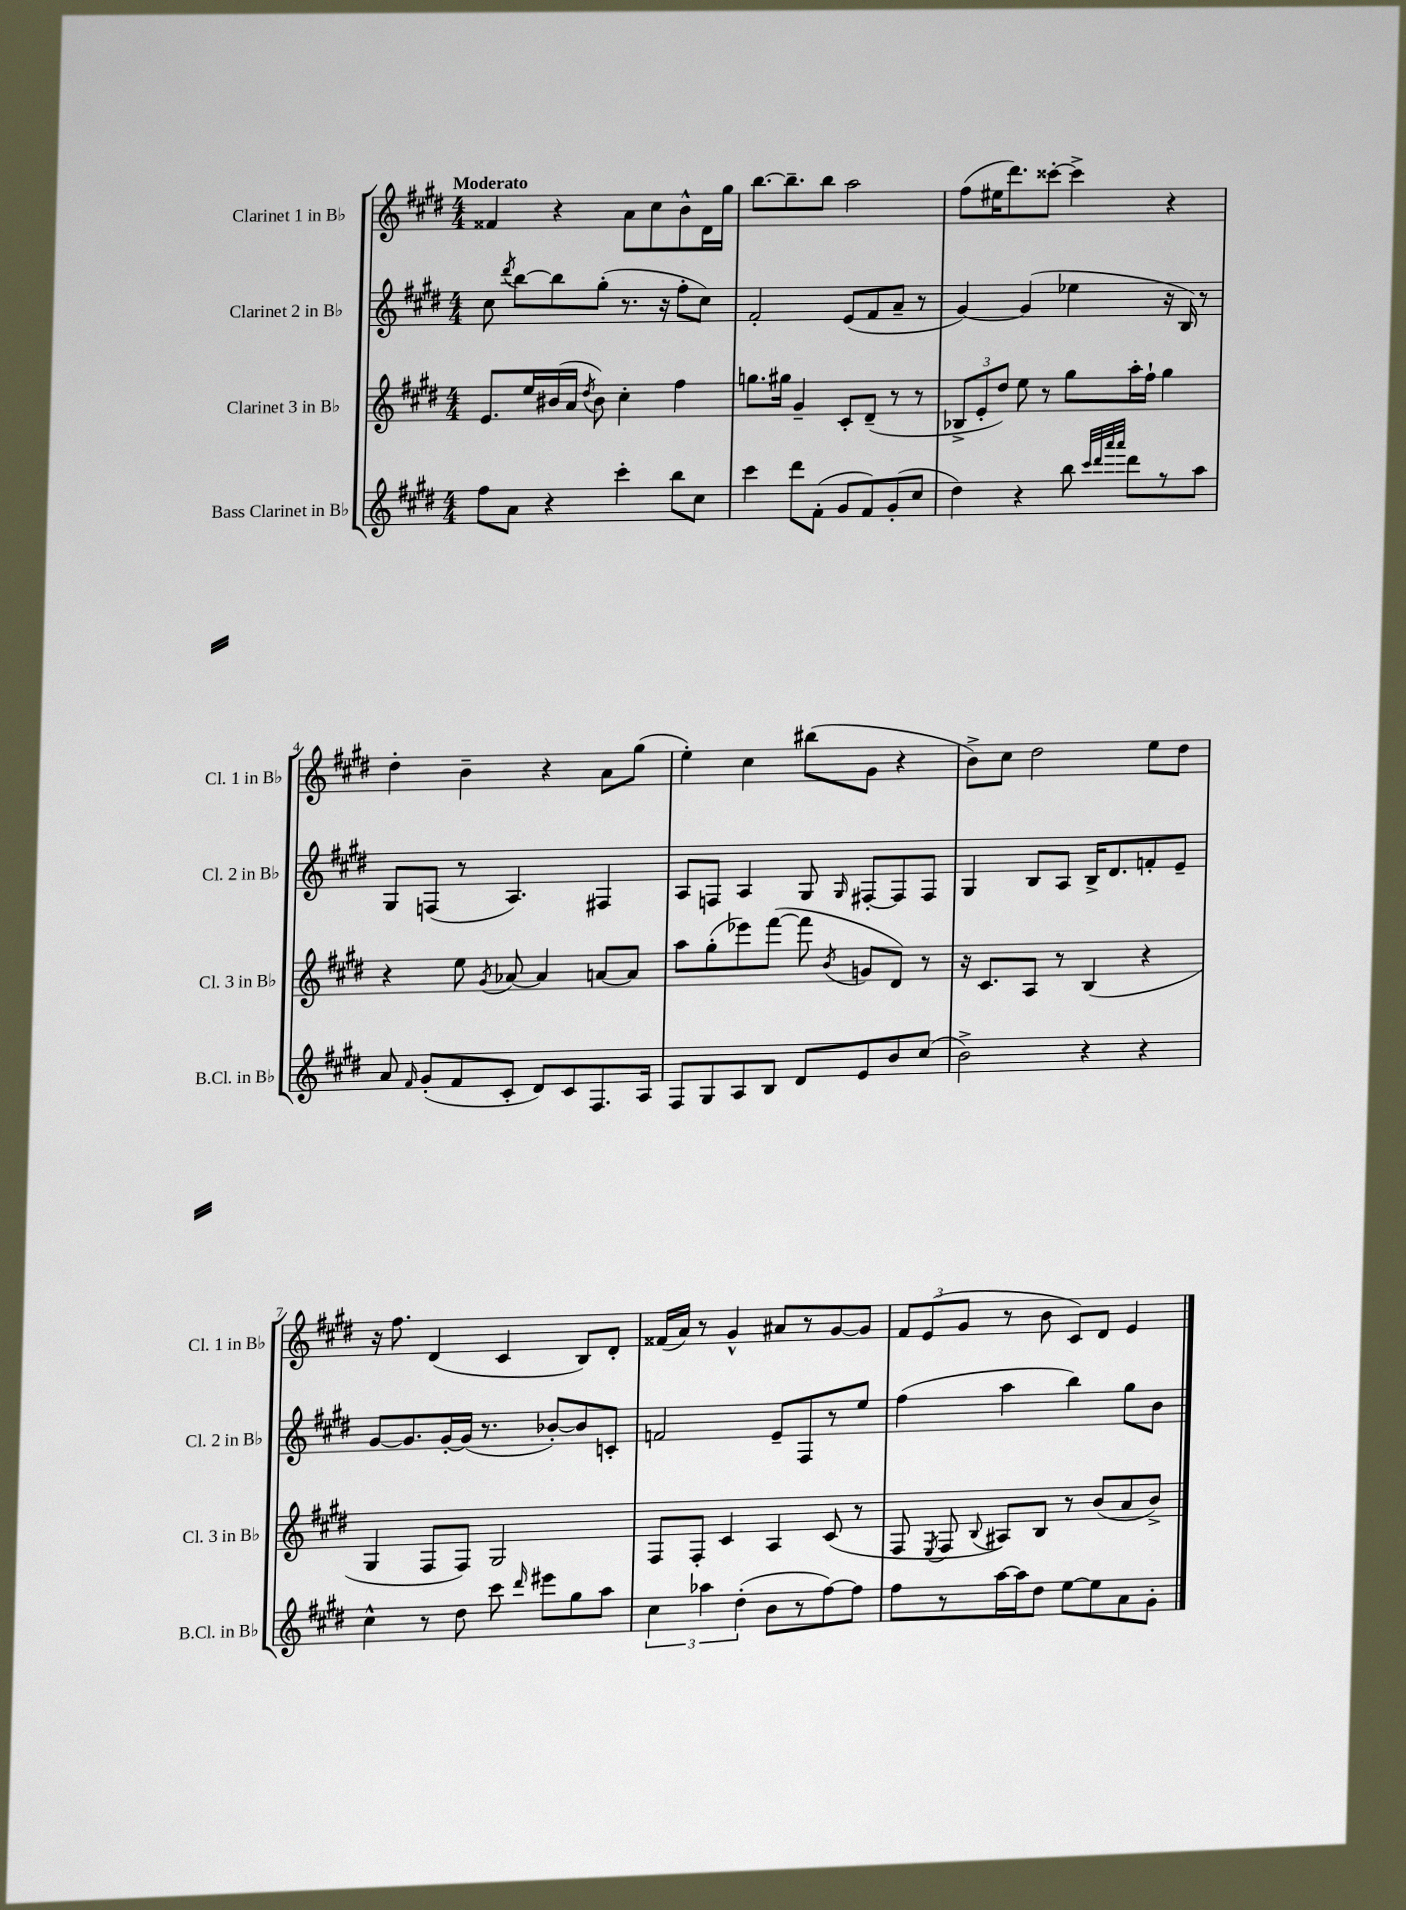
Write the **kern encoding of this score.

**kern	**kern	**kern	**kern
*part4	*part3	*part2	*part1
*staff4	*staff3	*staff2	*staff1
*I"Bass Clarinet in B♭	*I"Clarinet 3 in B♭	*I"Clarinet 2 in B♭	*I"Clarinet 1 in B♭
*I'B.Cl. in B♭	*I'Cl. 3 in B♭	*I'Cl. 2 in B♭	*I'Cl. 1 in B♭
*clefG2	*clefG2	*clefG2	*clefG2
*k[f#c#g#d#]	*k[f#c#g#d#]	*k[f#c#g#d#]	*k[f#c#g#d#]
*M4/4	*M4/4	*M4/4	*M4/4
=1	=1	=1	=1
!	!	!	!LO:TX:a:B:t=Moderato
8ff#\L	8.e/L	8cc#\	4f##X/
.	.	8qddd#/	.
8a\J	.	[8bb\L	.
.	16ee/L	.	.
4r	(16b#X/	8bb\]	4r
.	16a/JJ	.	.
.	8qdd#/	.	.
.	8b#\)	(8gg#'\J	.
4ccc#'\	4cc#'\	8.r	8a\L
.	.	.	8cc#\
.	.	16r	.
8bb\L	4ff#\	8ff#'\L	8b^^\
8cc#\J	.	8cc#\J)	16d#\L
.	.	.	16gg#\JJ
=2	=2	=2	=2
4ccc#\	8.ggn\L	2f#'/	[8.bb\L
.	16gg#X\Jk	.	8.bb~\]
8ddd#\L	4g#~/	.	.
(8f#'\J	.	.	8bb\J
8g#/L	8c#'/L	(8e/L	2aa\
8f#/)	(8d#~/J	8f#/	.
(8g#'/	8r	8a~/J	.
8cc#/J	8r	8r	.
=3	=3	=3	=3
4dd#\)	12B-X^/L	[4g#/)	(8ff#\L
.	12e'/	.	.
.	.	.	16ee#X\K
.	12dd#/J)	.	.
.	.	.	8.ddd#\)
4r	8ee\	(4g#/]	.
.	8r	.	[8ccc##X'\J
8bb\	8gg#\L	4ee-X\	4ccc##^\]
32qqccc#/LLL	.	.	.
32qqddd#/	.	.	.
32qqaaa/	.	.	.
32qqaaa/JJJ	.	.	.
8ddd#\L	16aa'\L	.	.
.	16ff#`\JJ	.	.
8r	4gg#\	16r	4r
.	.	16B/)	.
8aa\J	.	8r	.
!!LO:LB:g=z
=4	=4	=4	=4
8a/	4r	8G#/L	4dd#'\
16qqf#/	.	.	.
(8g#'/L	.	(8Fn/J	.
8f#/	8ee\	8r	4b~\
.	8qg#/	.	.
8c#'/J	[8a-X/	4.A/)	.
8d#/L)	4a-/]	.	4r
8c#/	.	.	.
8.F#/	[8an/L	4F#X/	8a\L
.	8a/J]	.	(8gg#\J
16A/Jk	.	.	.
=5	=5	=5	=5
8F#/L	8aa\L	8A/L	4ee'\)
8G#/	(8gg#'\	8Fn/J	.
8A/	8eee-X\)	4A/	4cc#\
8B/J	([8fff#\J	.	.
8d#/L	8fff#\]	8G#/	(8bb#X\L
.	8qb/	16qqG#/	.
8e/	8gn/L	[8F#X'/L	8g#\J
8b/	8d#/J)	8F#/]	4r
(8cc#/J	8r	8F#/J	.
=6	=6	=6	=6
2b^\)	16r	4G#/	8b^\L)
.	8.c#/L	.	.
.	.	.	8cc#\J
.	8A/J	8B/L	2dd#\
.	8r	8A/J	.
4r	(4B/	16B^/KL	.
.	.	8.d#/	.
4r	4r	8fn'/	8ee\L
.	.	8e~/J	8dd#\J
!!LO:LB:g=z
=7	=7	=7	=7
4cc#^^\	4G#/	[8g#/L	16r
.	.	.	8.ff#\
.	.	8.g#/]	.
8r	8F#/L	.	(4d#/
.	.	[16g#'/L	.
8dd#\	8F#/J)	(16g#/JJ]	.
.	.	8.r	.
8ccc#\	2G#/	.	4c#/
16qqddd#/	.	.	.
8eee#X\L	.	[8b-X'/L)	.
8gg#\	.	8b-/]	8B/L)
8aa\J	.	8cn'/J	8d#'/J
=8	=8	=8	=8
6cc#\	8F#/L	2fn/	(16f##X/LL
.	.	.	16a/JJ)
.	8F#'/J	.	8r
6aa-X\	.	.	.
.	4c#/	.	4g#^^/
(6dd#'\	.	.	.
8b\L	4A/	8e~/L	8a#X/L
8r	.	8F#/	8r
[8ff#\)	(8c#/	8r	[8g#/
8ff#\J]	8r	8ee/J	8g#/J]
=9	=9	=9	=9
8ff#\L	8F#/	(4ff#\	12f#/L
.	.	.	(12e/
.	8qE/	.	.
8r	8F#/	.	.
.	.	.	12g#/J
.	8qqB/	.	.
[16aa\L	8A#X/L)	4aa\	8r
16aa\J]	.	.	.
8dd#\J	8B/J	.	8b\
[8ee\L	8r	4bb\)	8c#/L)
8ee\]	(8b/L	.	8d#/J
8a\	8a/	8gg#\L	4e/
8g#'\J	8b^/J)	8b\J	.
==	==	==	==
*-	*-	*-	*-
